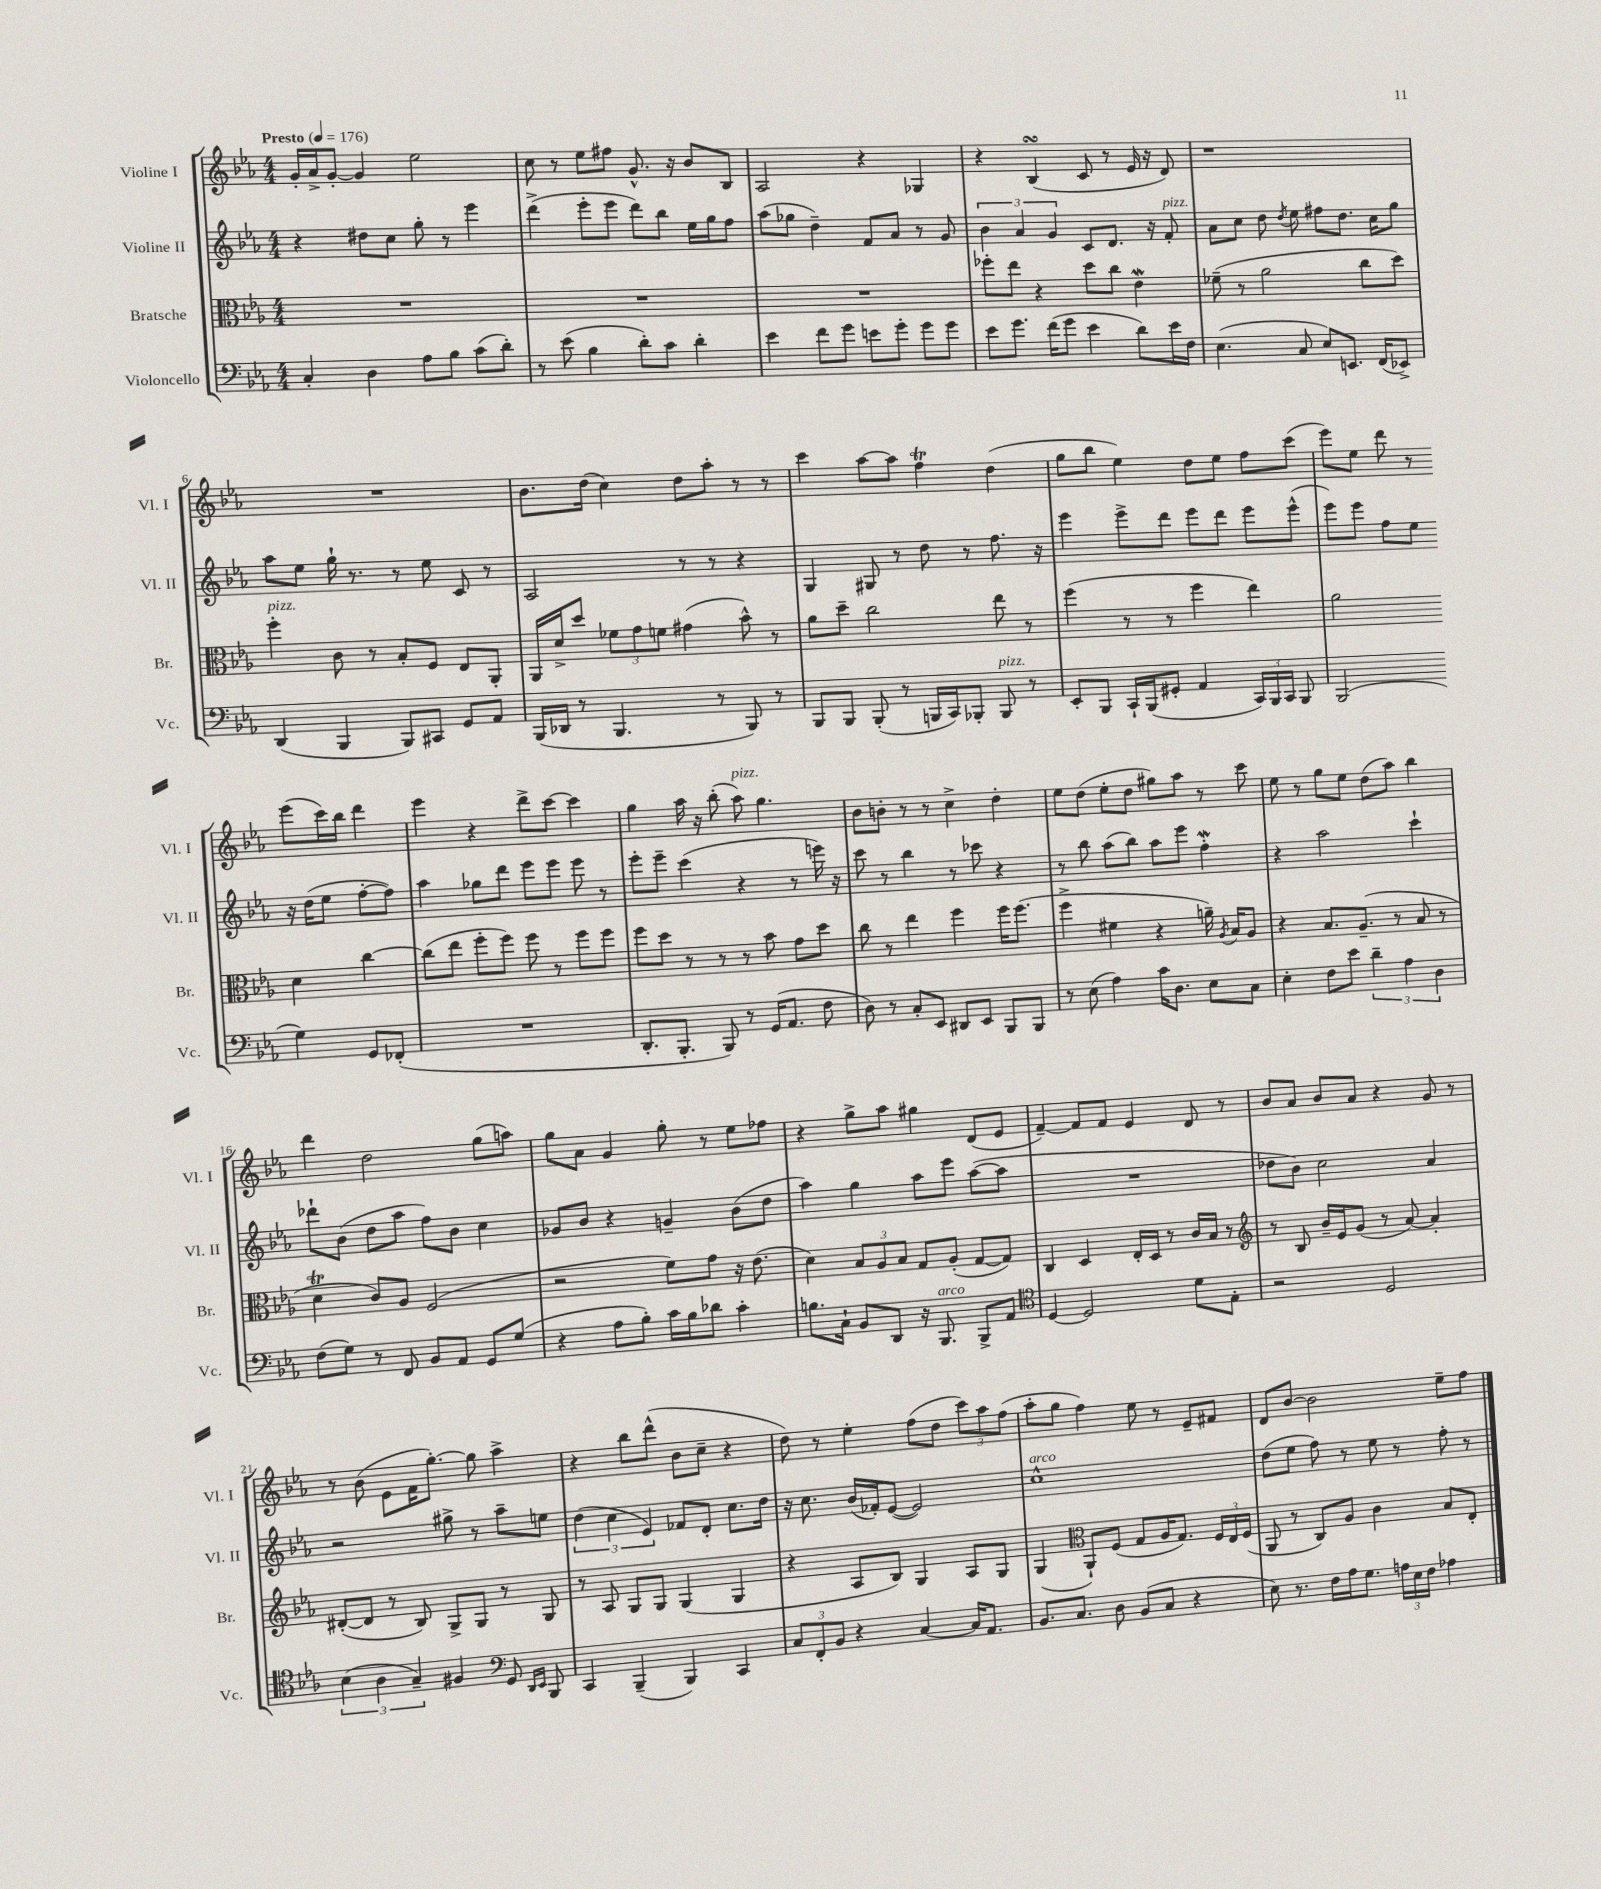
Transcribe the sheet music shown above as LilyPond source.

<<
\new StaffGroup <<
\new Staff = "s0" \with { instrumentName = "Violine I" shortInstrumentName = "Vl. I" } {
    \clef treble \key ees \major \numericTimeSignature \time 4/4 \tempo "Presto" 4 = 176
    \autoBeamOff g'16[-. aes'16-> g'8]~-. g'4 ees''2 |
    c''8 r8 ees''8[ fis''8] g'8.-^ r16 bes'8[ bes8] |
    aes2 r4 ges4 |
    r4 bes4\turn( c'8 r8 ees'16 r16 d'8) |
    r1 |
    R1 |
    bes'8.[ d''16]( c''4) d''8[ aes''8]-. r8 r8 |
    c'''4 aes''8[~ aes''8] f''4\trill d''4( |
    g''8[ bes''8] ees''4) d''8[ ees''8] f''8[ c'''8]( |
    ees'''8[) ees''8] d'''8 r8 ees'''8[( c'''16) bes''16] d'''4 |
    ees'''4 r4 d'''8[-> c'''8]~ c'''4 |
    g''4 aes''16 r16 bes''8-.( aes''8^\markup { \italic "pizz." }) g''4. |
    bes'8[ b'8]-. r8 r8 c''4-> d''4-. |
    ees''8[ d''8]( ees''8[-. d''8] gis''8[) aes''8] r8 c'''8 |
    ees''8 r8 g''8[ ees''8] d''8[( aes''8]) bes''4 |
    d'''4 d''2 g''8[( a''8]) |
    g''8[ aes'8] g'4 g''8-. r8 ees''8[ fes''8] |
    r4 g''8[-> aes''8] gis''4 d'8[( ees'8] |
    f'4~--) f'8[ f'8] ees'4 d'8 r8 |
    bes'8[ aes'8] bes'8[ aes'8] r4 g'8 r8 |
    r8 bes'8( ees'8[ f'16 g''8.]~-.) g''8 aes''4-> |
    r4 bes''8[ d'''8]-^( bes'8[ c''8]-- r4 |
    d''8) r8 ees''4-. f''8[( d''8] \tuplet 3/2 { c'''8[) aes''8 f''8]( } |
    aes''8[-. g''8] f''4) ees''8 r8 ees'8[-- fis'8] |
    d'8[ bes'8]~ bes'2 ees''8[-- f''8] \bar "|." |
}
\new Staff = "s1" \with { instrumentName = "Violine II" shortInstrumentName = "Vl. II" } {
    \clef treble \key ees \major \numericTimeSignature \time 4/4
    \autoBeamOff r4 dis''8[ c''8] g''8-. r8 ees'''4 |
    d'''4->( ees'''8[-. ees'''8] d'''8[) bes''8] ees''16[ g''16 f''8] |
    aes''8[( ges''8] d''4--) f'8[ aes'8] r8 g'8 |
    \tuplet 3/2 { bes'4 aes'4 g'4 } c'8[ d'8.] r16 f'8-.^\markup { \italic "pizz." } |
    aes'8[ c''8] d''8 \acciaccatura { d''8 } ees''8 fis''8[ d''8.] c''16[ g''8] |
    aes''8[ ees''8] g''16-! r8. r8 ees''8 c'8 r8 |
    aes2 r8 r8 r4 |
    g4 gis8 r8 d''8 r8 f''8. r16 |
    ees'''4 ees'''8[-> d'''8] ees'''8[ d'''8] ees'''8[ ees'''8]-^( |
    ees'''8[) ees'''8] f''8[ ees''8] r16 d''16[( ees''8] f''8[~-. f''8]) |
    aes''4 ges''8[ d'''8] ees'''8[ ees'''8] ees'''8 r8 |
    ees'''8[-. ees'''8]-- c'''4( r4 r8 e'''16) r16 |
    c'''8 r8 bes''4 r8 ces'''8 r4 |
    r8 bes''8 aes''8[( bes''8]) aes''8[ ees'''8] f''4-.\mordent |
    r4 aes''2 c'''4-! |
    des'''8[-! bes'8]( d''8[ aes''8] f''8[) bes'8] c''4 |
    ges'8[ bes'8] r4 g'4-- bes'8[( d''8] |
    aes''4) g''4 aes''8[ ees'''8] aes''8[~( aes''8] |
    R1 |
    des''8[ bes'8]) c''2 aes'4 |
    r2 gis''8-> r8 aes''8[-- e''8] |
    \tuplet 3/2 { d''4( c''4 ees'4) } fes'8[ d'8]-. c''8.[ d''16] |
    r16 c''8. bes'16[( fes'16-.) ees'8]~( ees'2) |
    c''1-^^\markup { \italic "arco" } |
    d''8[( ees''8] f''8) r8 ees''8 r8 f''8-. r8 \bar "|." |
}
\new Staff = "s2" \with { instrumentName = "Bratsche" shortInstrumentName = "Br." } {
    \clef alto \key ees \major \numericTimeSignature \time 4/4
    \autoBeamOff R1 |
    R1 |
    R1 |
    fes''8[-. ees''8] r4 d''8[ c''8] ees'4\mordent |
    fes'8--( r8 aes'2 c''8[ d''8]) |
    f''4-.^\markup { \italic "pizz." } c'8 r8 bes8[-. f8] ees8[ aes,8]-. |
    aes,16[ d'16-> d''8] \tuplet 3/2 { fes'8[ g'8 f'8] } gis'4( bes'8-^) r8 |
    aes'8[ d''8]-- c''2 ees''8 r8 |
    f''4( r8 r8 f''4 ees''4) |
    aes'2 d'4 c''4~ |
    c''8[( ees''8] f''8[-. f''8]) f''8 r8 f''8[ f''8] |
    f''8[ d''8] r8 r8 r8 bes'8 g'8[ d''8] |
    c''8 r8 ees''4 f''4 f''16[ f''8.]( |
    f''4-> fis'4 r4 a'16--) \acciaccatura { aes8 } bes16[ aes8] |
    r4 bes8.[ aes8.]--( r8 bes8 r8 |
    d'4\trill c'8[) aes8] f2( |
    r2 f'8[) g'8] r16 ees'8.( |
    d'4) \tuplet 3/2 { bes8[ aes8 bes8] } g8[ aes8]-.( g8[~ g8]) |
    c4 d4 ees16[-. d16] r8 c'16[ bes16] r8 |
    \clef treble r8 bes8 bes'16[-- ees'16 g'8]( r8 aes'8~) aes'4-. |
    dis'8[~-.( dis'8] r8 bes8) g8[-> g8] r8 g8 |
    r8 aes8 g8[ g8] g4( g4 |
    r4 aes8[ bes8]) g4 aes8[ g8] |
    g4( \clef alto aes,8[-!) f8]( g8[ aes16 g8.]) \tuplet 3/2 { f16[ ees16 f16]( } |
    aes,8 r8 c8[) aes8] c'4 bes8[ ees8]-. \bar "|." |
}
\new Staff = "s3" \with { instrumentName = "Violoncello" shortInstrumentName = "Vc." } {
    \clef bass \key ees \major \numericTimeSignature \time 4/4
    \autoBeamOff c4-. d4 aes8[ bes8] c'8[( d'8]-.) |
    r8 ees'8( bes4 d'8[-.) c'8] d'4-. |
    ees'4 f'8[ g'8] e'8[ g'8]-. g'8[ g'8] |
    ees'8[ g'8.] f'16[( g'8] ees'4 d'8[) ees'16 f16] |
    ees4.( c8 ees8[) e,8.] f,16[( ees,8]->) |
    d,4( bes,,4 bes,,8[) cis,8] g,8[ aes,8] |
    bes,,16[( des,16] r8 bes,,4. r8 bes,,8) r8 |
    bes,,8[ bes,,8] bes,,8-.( r8 b,,16[ c,16) bes,,8]-. bes,,8^\markup { \italic "pizz." } r8 |
    ees,8[-. bes,,8] c,16[-! bes,,16( gis,8]-. aes,4 \tuplet 3/2 { c,16[) bes,,16 c,16] } bes,,8 |
    bes,,2( g4) g,8[ fes,8]-.( |
    R1 |
    d,8.[-. bes,,8.]-. bes,,8) r8 g,16[( aes,8.] f8 |
    d8) r8 c8[-. ees,8] dis,8[ ees,8] bes,,8[ bes,,8] |
    r8 ees8( aes4) c'16[ d8.] ees8[ c8] |
    ees4-. f8[ ees'8] \tuplet 3/2 { d'4-- aes4 d4 } |
    f8[( g8]) r8 f,8 bes,8[ aes,8] g,8[ g8]( |
    r4 aes8[ bes8]-.) c'16[ bes16 des'8] c'4-. |
    b8.[ c16]-! bes,8[ d,8] r16 bes,,8.^\markup { \italic "arco" } bes,,8[-> aes,8] |
    \clef tenor d4~ d2 d'8[ ees8]-. |
    r2 d2 |
    \tuplet 3/2 { bes4( aes4 g4--) } fis4 \clef bass g,8 \grace { d,16[ ees,16] } bes,,8 |
    c,4 bes,,4--( bes,,4) c,4 |
    \tuplet 3/2 { c8[ f,8-. bes,8] } r4 c4~ c16[ aes,8.] |
    bes,8.[ c8.] d8 bes,8[( c8] r4 |
    ees8) r8. f16[ aes16 g8.] \tuplet 3/2 { a16[ ees16 f16] } aes4 \bar "|." |
}
>>
>>
